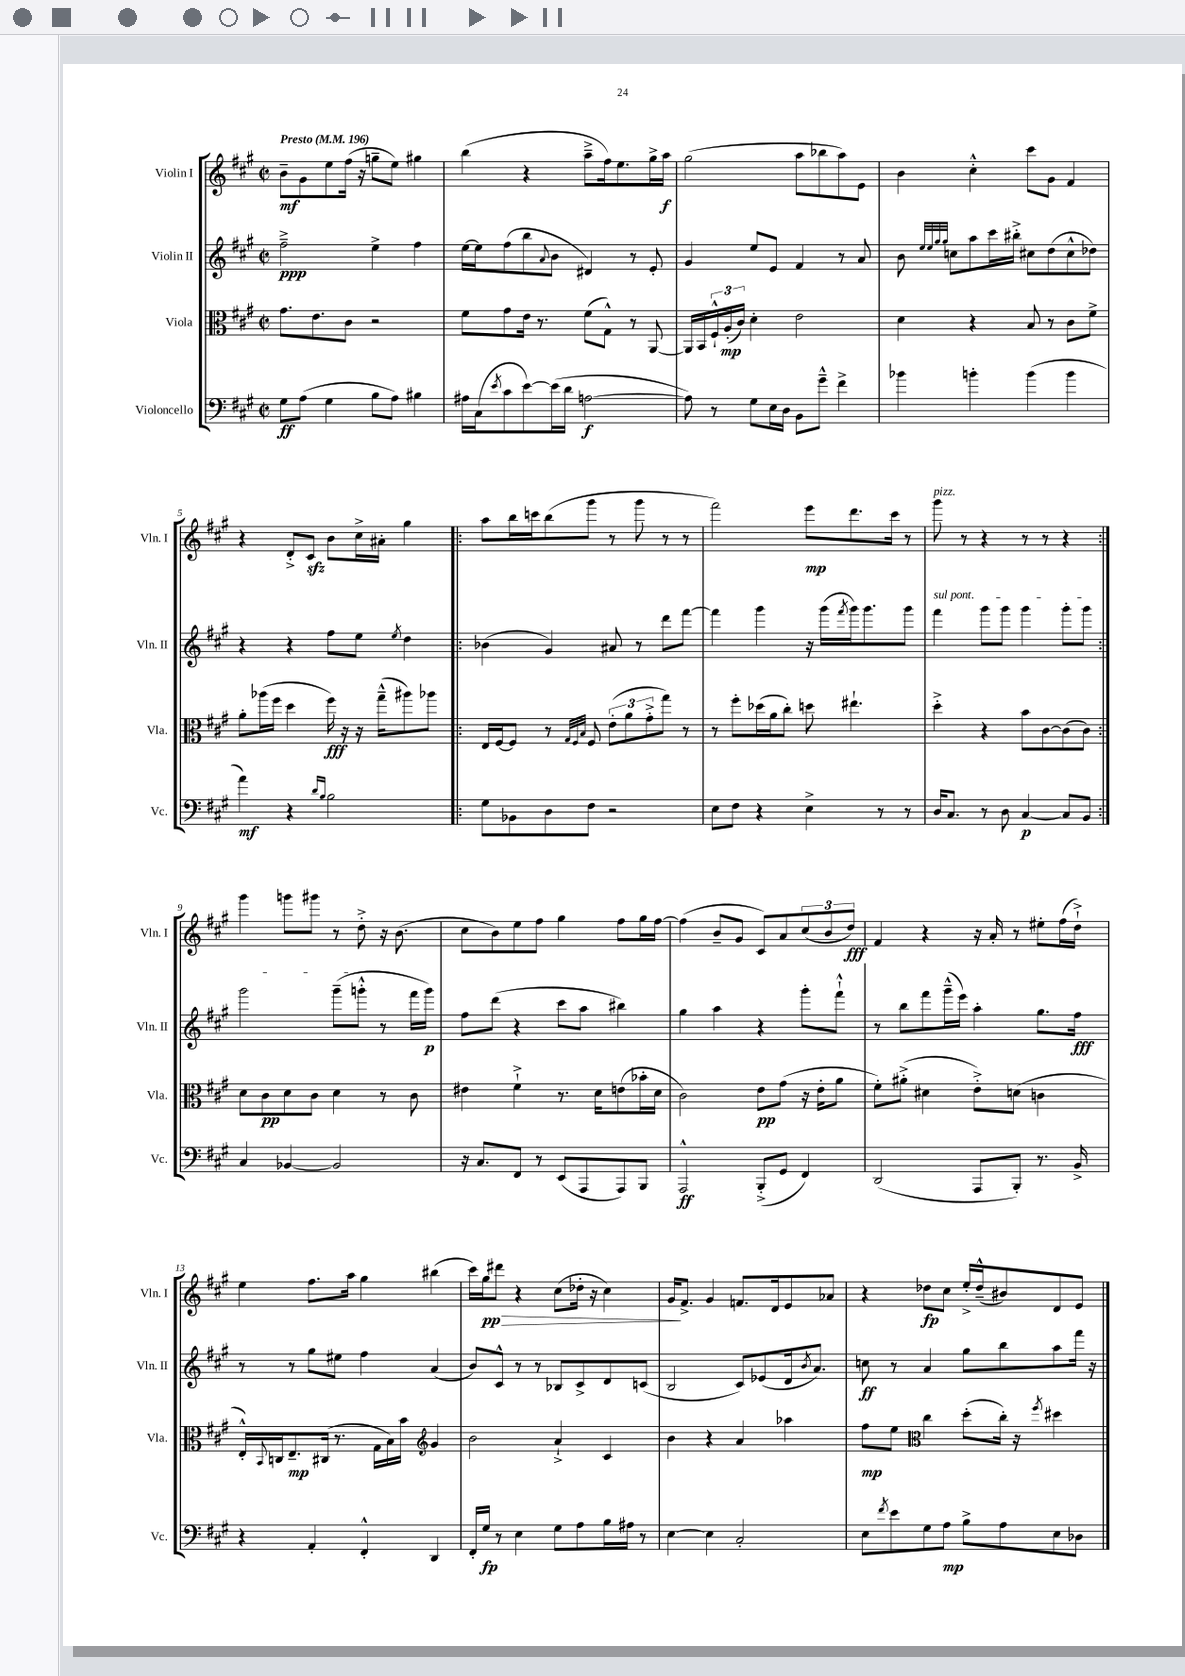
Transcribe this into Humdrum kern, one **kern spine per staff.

**kern	**kern	**kern	**kern
*staff4	*staff3	*staff2	*staff1
*clefF4	*clefC3	*clefG2	*clefG2
*k[f#c#g#]	*k[f#c#g#]	*k[f#c#g#]	*k[f#c#g#]
*M2/2	*M2/2	*M2/2	*M2/2
*met(c|)	*met(c|)	*met(c|)	*met(c|)
*MM196	*MM196	*MM196	*MM196
8G#	8.g#	2ff#~^	8b~
(8A	.	.	8g#
.	8.e	.	.
4G#	.	.	8ee
.	8c#	.	(16ff#
.	.	.	16r
8B	2r	4ee^	8gg~
8A)	.	.	8ee)
4B#	.	4ff#	4gg#
=	=	=	=
16A#	8f#	[16ee	(4bb
(16C#	.	16ee]	.
8qe	.	.	.
8c#	8g#	(8ff#	.
[8e)	16e	8bb	4r
.	8.r	.	.
.	.	8qqa	.
(16e]	.	8b	.
16d	.	.	.
[2A	(8f#	4d#)	8aa~^
.	8G#^^)	.	16ff#)
.	.	.	8.ee
.	8r	8r	.
.	[8AA	8e'	16gg#^
.	.	.	16aa
=	=	=	=
8A])	16AA]	4g#	(2gg#
.	16BB	.	.
8r	24F#`^^	.	.
.	(24A'	.	.
.	24c#)	.	.
8G#	4d'	8ee	.
16E	.	8e	.
16D	.	.	.
8BB	2e	4f#	8aa
8g#~^^	.	.	8bb-
4f#^	.	8r	8aa)
.	.	8a	8e
=	=	=	=
4b-	4d	8b	4b
.	.	32qqee	.
.	.	32qqee	.
.	.	32qqgg#	.
.	.	32qqgg#	.
.	.	8cc	.
4b'	4r	8aa	4cc#'^^
.	.	16ccc#	.
.	.	16bb#'^	.
(4b	8B	8cc#	8ccc#
.	8r	(8dd	8g#
4b	8c#	8cc#^^	4f#
.	8f#^	8dd-)	.
=	=	=	=
4a)	8a'	4r	4r
.	(16aa-	.	.
.	16ff#	.	.
4r	4dd	4r	8d'^
.	.	.	8c#
16qqd	.	.	.
16qqB	.	.	.
2B	16ff#)	8ff#	8b
.	16r	.	.
.	16r	8ee	16cc#^
.	(16gg#~^^	.	16a#'
.	.	8qee	.
.	8aa#)	4dd	4gg#
.	8aa-	.	.
=!|:	=!|:	=!|:	=!|:
8G#	16E	(4b-	8aa
.	[16F#	.	.
8BB-	8F#]	.	16bb
.	.	.	16ccc
8D	8r	4g#)	(8bb
.	32qqG#	.	.
.	32qqF#	.	.
.	32qqB	.	.
8F#	8F#	.	8ggg#
2r	(12e'	8a#	8r
.	12a	.	.
.	.	8r	8ggg#
.	12g#'^	.	.
.	8gg#)	8ddd	8r
.	8r	[8fff#	8r
=	=	=	=
8E	8r	4fff#]	2fff#)
8F#	8ff#'	.	.
4r	(16dd-	4ggg#	.
.	16a	.	.
.	8cc#')	.	.
4E^	8dd	16r	8eee
.	.	(16ggg#	.
.	.	8qfff#	.
.	4.ee#`	16ggg#)	8.ddd
.	.	8.ggg#	.
8r	.	.	.
.	.	.	16ccc#
8r	.	8ggg#	8r
=	=	=	=
16D	4dd'^	4fff#	8ggg#
8.C#	.	.	.
.	.	.	8r
8r	4r	8ggg#	4r
8D	.	8ggg#	.
[4C#	8b	4ggg#	8r
.	[8c#	.	8r
8C#]	(8c#]	8ggg#'	4r
8BB	8c#)	8ggg#	.
=:|!	=:|!	=:|!	=:|!
4C#	8d	2ggg#	4ggg#
.	8c#	.	.
[4BB-	8d	.	8ggg
.	8c#	.	8ggg#
2BB-]	4d	(8ggg#~	8r
.	.	8ggg'^^	8dd'^
.	8r	8r	16r
.	.	.	(8.b
.	8c#	16fff#	.
.	.	16ggg)	.
=	=	=	=
16r	4e#	8ff#	8cc#
8.C#	.	.	.
.	.	(8ddd	8b)
8FF#	4f#`^	4r	8ee
8r	.	.	8ff#
(8EE	8.r	8ccc#	4gg#
8AAA	.	8aa	.
.	16d	.	.
8AAA)	(8e	4bb#)	8ff#
8BBB	16b-'	.	16gg#
.	16d	.	[16ff#
=	=	=	=
2AAA^^	2c#)	4gg#	(4ff#]
.	.	4aa	8b~
.	.	.	8g#
(8BBB'^	8e	4r	8c#)
8GG#	(8g#	.	8a
4FF#)	16r	8ggg#'	(12cc#
.	16e'	.	.
.	.	.	12b
.	8a	8fff#`^^	.
.	.	.	12dd)
=	=	=	=
(2DD	8f#')	8r	4f#
.	(8a#'^	8bb	.
.	4d#	8fff#	4r
.	.	(16ggg#~^^	.
.	.	16eee)	.
8AAA	8e'^)	4aa'	16r
.	.	.	16a'
8BBB')	(8d	.	8r
8.r	4c	8.gg#	8ee#'
.	.	.	(16ff#
16BB^	.	16ff#	16dd`^)
=	=	=	=
4r	16E'^^)	8r	4ee
.	8qqBB	.	.
.	16C	.	.
.	8.E~	8r	.
4AA'	.	8gg#	8.ff#
.	(16C#	.	.
.	8.r	8ee#	.
.	.	.	16aa
4FF#'^^	.	4ff#	4gg#
.	16G#	.	.
.	16B)	.	.
.	16b	.	.
*	*clefG2	*	*
4DD	4g#	(4a	(4bb#
=	=	=	=
16FF#'	2b	8b)	16ccc#)
16G#	.	.	16gg#
8r	.	8c#^^	8ddd#
4E	.	8r	4r
.	.	8r	.
8G#	4a`^	8B-	(8cc#
8A	.	8c#^	16dd-'
.	.	.	16r
16B	4c#	8d	4cc#)
16A#	.	.	.
8r	.	(8c	.
=	=	=	=
[4E	4b	2B	16g#
.	.	.	8.f#^
4E]	4r	.	4g#
2C#'	4a	8c#)	8.f
.	.	(8e-	.
.	.	.	16d
.	4aa-	16d	8e
.	.	8qb	.
.	.	8.a)	.
.	.	.	8a-
=	=	=	=
8E	8ff#	8cc	4r
8qf#	.	.	.
8e	8ee	8r	.
*	*clefC3	*	*
8G#	4cc#	4a	8dd-
8A	.	.	8cc#
8B^	(8dd'	8gg#	16ee'^
.	.	.	(16dd-~^^
8A	16cc#')	8bb	8b#)
.	16r	.	.
.	8qff#	.	.
8E	4dd#	8aa	8d
8D-	.	16fff#	8e
.	.	16r	.
==	==	==	==
*-	*-	*-	*-
